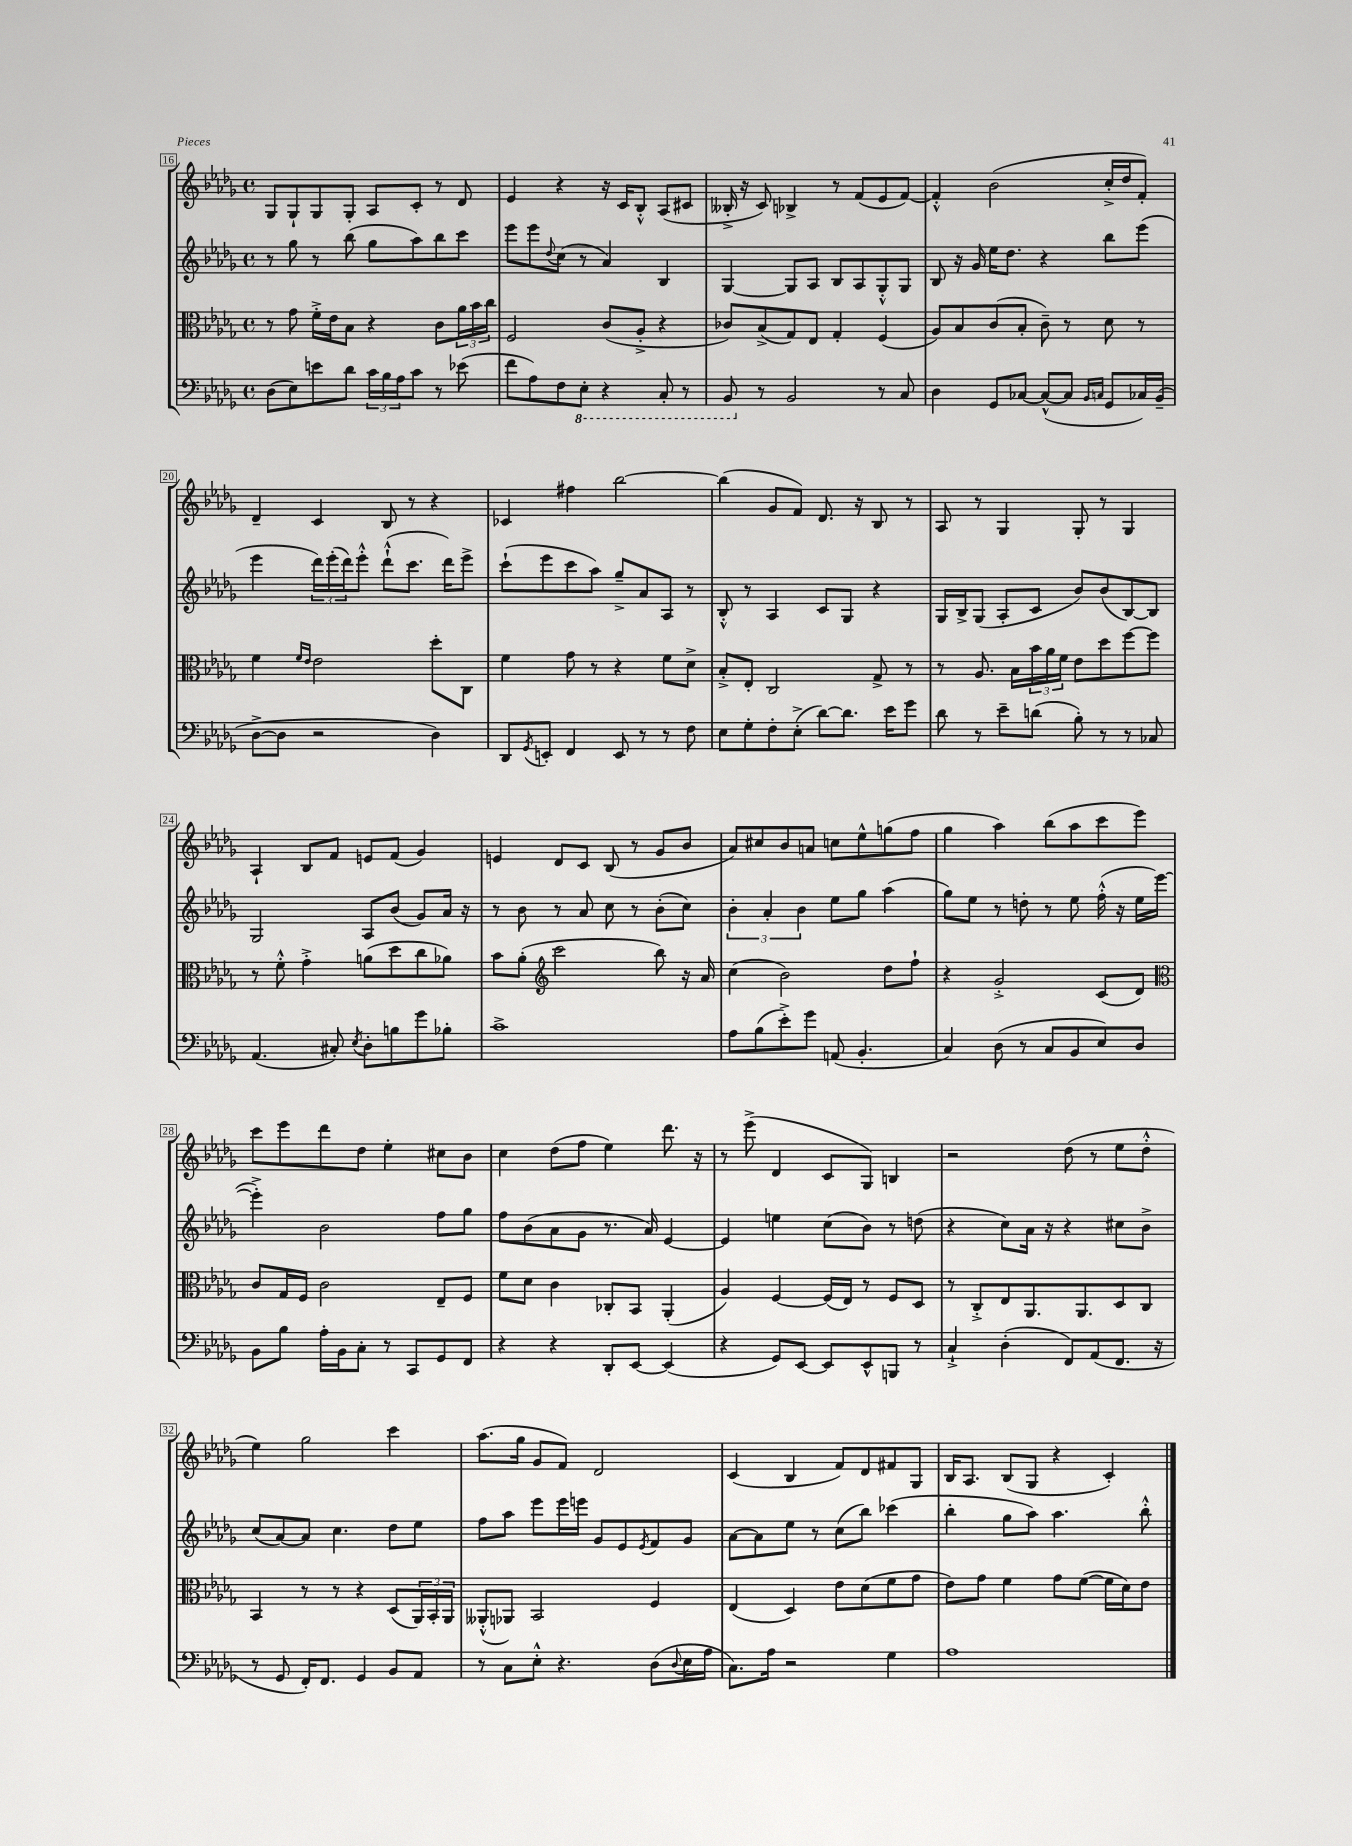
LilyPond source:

<<
\new StaffGroup <<
\new Staff = "s0" {
    \clef treble \key des \major \defaultTimeSignature \time 4/4
    ges8 ges8-! ges8 ges8-. aes8 c'8-. r8 des'8 |
    ees'4 r4 r16 c'16 bes8-.-^ aes8( cis'8 |
    beses16-.-> r16 c'8) bes4-> r8 f'8( ees'8 f'8~) |
    f'4-.-^ bes'2( c''16-.-> des''16 f'8-.) |
    des'4-- c'4 bes8 r8 r4 |
    ces'4 fis''4 bes''2~ |
    bes''4( ges'8 f'8) des'8. r16 bes8 r8 |
    aes8 r8 ges4 ges8-. r8 ges4 |
    aes4-! bes8 f'8 e'8 f'8( ges'4) |
    e'4 des'8 c'8 bes8( r8 ges'8 bes'8 |
    aes'8) cis''8 bes'8 a'8 c''8 ees''8-^ g''8( f''8 |
    ges''4 aes''4) bes''8( aes''8 c'''8 ees'''8) |
    c'''8 ees'''8 des'''8 des''8 ees''4-. cis''8 bes'8 |
    c''4 des''8( f''8 ees''4) des'''8. r16 |
    r8 ees'''8->( des'4 c'8 ges8) b4 |
    r2 des''8( r8 ees''8 des''8-.-^ |
    ees''4) ges''2 c'''4 |
    aes''8.( ges''16 ges'8 f'8) des'2 |
    c'4( bes4 f'8) des'8 fis'8 ges8 |
    bes16 aes8. bes8( ges8 r4 c'4-.) \bar "|." |
}
\new Staff = "s1" {
    \clef treble \key des \major \defaultTimeSignature \time 4/4
    r8 ges''8 r8 bes''8( ges''8 aes''8) bes''8 c'''8 |
    ees'''8 ees'''8 \appoggiatura { des''8 } c''8( r8 aes'4) bes4 |
    ges4~ ges8 aes8 bes8 aes8 ges8-.-^ ges8 |
    bes8 r16 ges'16 ees''16 des''8. r4 bes''8 ees'''8( |
    ees'''4 \tuplet 3/2 { des'''16) ees'''16-.( des'''16) } ees'''8-.-^ des'''8-!-^( c'''8. des'''16) ees'''8-> |
    c'''8-!( ees'''8 c'''8 aes''8) ges''8---> aes'8 aes8 r8 |
    bes8-.-^ r8 aes4 c'8 ges8 r4 |
    ges16 bes16-> ges8( aes8-. c'8 bes'8) bes'8( bes8~) bes8 |
    ges2 aes8 bes'8( ges'8) aes'16 r16 |
    r8 bes'8 r8 aes'8 c''8 r8 bes'8-.( c''8) |
    \tuplet 3/2 { bes'4-. aes'4-. bes'4 } ees''8 ges''8 aes''4( |
    ges''8) ees''8 r8 d''8-. r8 ees''8 f''16-.-^( r16 ees''16 ees'''16~ |
    ees'''4-.->) bes'2 f''8 ges''8 |
    f''8 bes'8( aes'8 ges'8 r8. aes'16) ees'4~ |
    ees'4 e''4 c''8( bes'8) r8 d''8( |
    r4 c''8) aes'16 r16 r4 cis''8 bes'8-> |
    c''8( aes'8~) aes'8 c''4. des''8 ees''8 |
    f''8 aes''8 ees'''8 ees'''16 e'''16 ges'8 ees'8 \acciaccatura { ees'8 } f'8 ges'8 |
    aes'8~ aes'8 ees''8 r8 c''8( bes''8) ces'''4( |
    bes''4-. ges''8 aes''8) aes''4. bes''8-.-^ \bar "|." |
}
\new Staff = "s2" {
    \clef alto \key des \major \defaultTimeSignature \time 4/4
    r8 ges'8 f'16-.-> ees'16 bes8 r4 c'8 \tuplet 3/2 { aes'16 bes'16 c''16 } |
    f2 c'8( aes8-.-> r4 |
    ces'8) bes8->( ges8) ees8 ges4-. f4( |
    aes8) bes8 c'8( bes8-. c'8--) r8 des'8 r8 |
    f'4 \grace { f'16 ees'16 } ees'2 des''8-. c8 |
    f'4 ges'8 r8 r4 f'8 des'8-> |
    bes8-.-> ees8-. c2 ges8-> r8 |
    r8 aes8. bes16 \tuplet 3/2 { bes'16 aes'16 f'16 } ees'8 des''8 f''8~ f''8 |
    r8 f'8-.-^ ges'4-.-> a'8( des''8 c''8 aes'8) |
    bes'8 aes'8-.( \clef treble c'''2 bes''8) r16 aes'16 |
    c''4( bes'2) des''8 f''8-! |
    r4 ges'2-.-> c'8( des'8) |
    \clef alto c'8 ges16 f16 c'2 ees8-- f8 |
    f'8 des'8 c'4 ces8-. bes,8 aes,4-.( |
    aes4) f4~ f16( ees16) r8 f8 des8 |
    r8 c8-.-> ees8 aes,8. aes,8. des8 c8 |
    bes,4 r8 r8 r4 des8( \tuplet 3/2 { aes,16) bes,16-. aes,16 } |
    aeses,8-.-^( aes,8) bes,2 f4 |
    ees4( des4) ees'8 des'8( f'8 ges'8 |
    ees'8) ges'8 f'4 ges'8 f'8~( f'16 des'16) ees'8 \bar "|." |
}
\new Staff = "s3" {
    \clef bass \key des \major \defaultTimeSignature \time 4/4
    des8( ees8) e'8 des'8 \tuplet 3/2 { c'16 bes16 aes16 } c'8 r8 ees'8( |
    f'8 aes8) f8 \ottava #-1 ees,8-. r4 c,8-. r8 |
    bes,,8 \ottava #0 r8 bes,2 r8 c8 |
    des4 ges,8 ces8~ ces8~-^( ces8 \grace { bes,16 c16 } ges,8 ces16) bes,16--( |
    des8~-> des8 r2 des4) |
    des,8 \acciaccatura { ges,8 } e,8-. f,4 e,8 r8 r8 f8 |
    ees8 ges8-. f8-. ees8-.->( des'8~) des'8. ees'16 ges'8 |
    des'8 r8 ees'8-- d'8( bes8-.) r8 r8 ces8 |
    aes,4.( cis8-.) \acciaccatura { ees8 } des8-. b8 ges'8 bes8-. |
    c'1-> |
    aes8 bes8( ees'8-.->) ges'8 a,8( bes,4.-. |
    c4) des8( r8 c8 bes,8 ees8) des8 |
    bes,8 bes8 aes16-. bes,16 c8-. r8 c,8 ges,8 f,8 |
    r4 r4 des,8-. ees,8~ ees,4( |
    r4 ges,8) ees,8~ ees,8 ees,8-^ b,,8 r8 |
    c4-!-> des4-.( f,8) aes,8( f,8. r16 |
    r8 ges,8 f,16-.) f,8. ges,4 bes,8 aes,8 |
    r8 c8 ees8-.-^ r4. des8( \appoggiatura { des8 } ees16 aes16 |
    c8.) aes16 r2 ges4 |
    aes1 \bar "|." |
}
>>
>>
\layout { \context { \Score currentBarNumber = #16 \override BarNumber.stencil = #(make-stencil-boxer 0.1 0.3 ly:text-interface::print) } }
